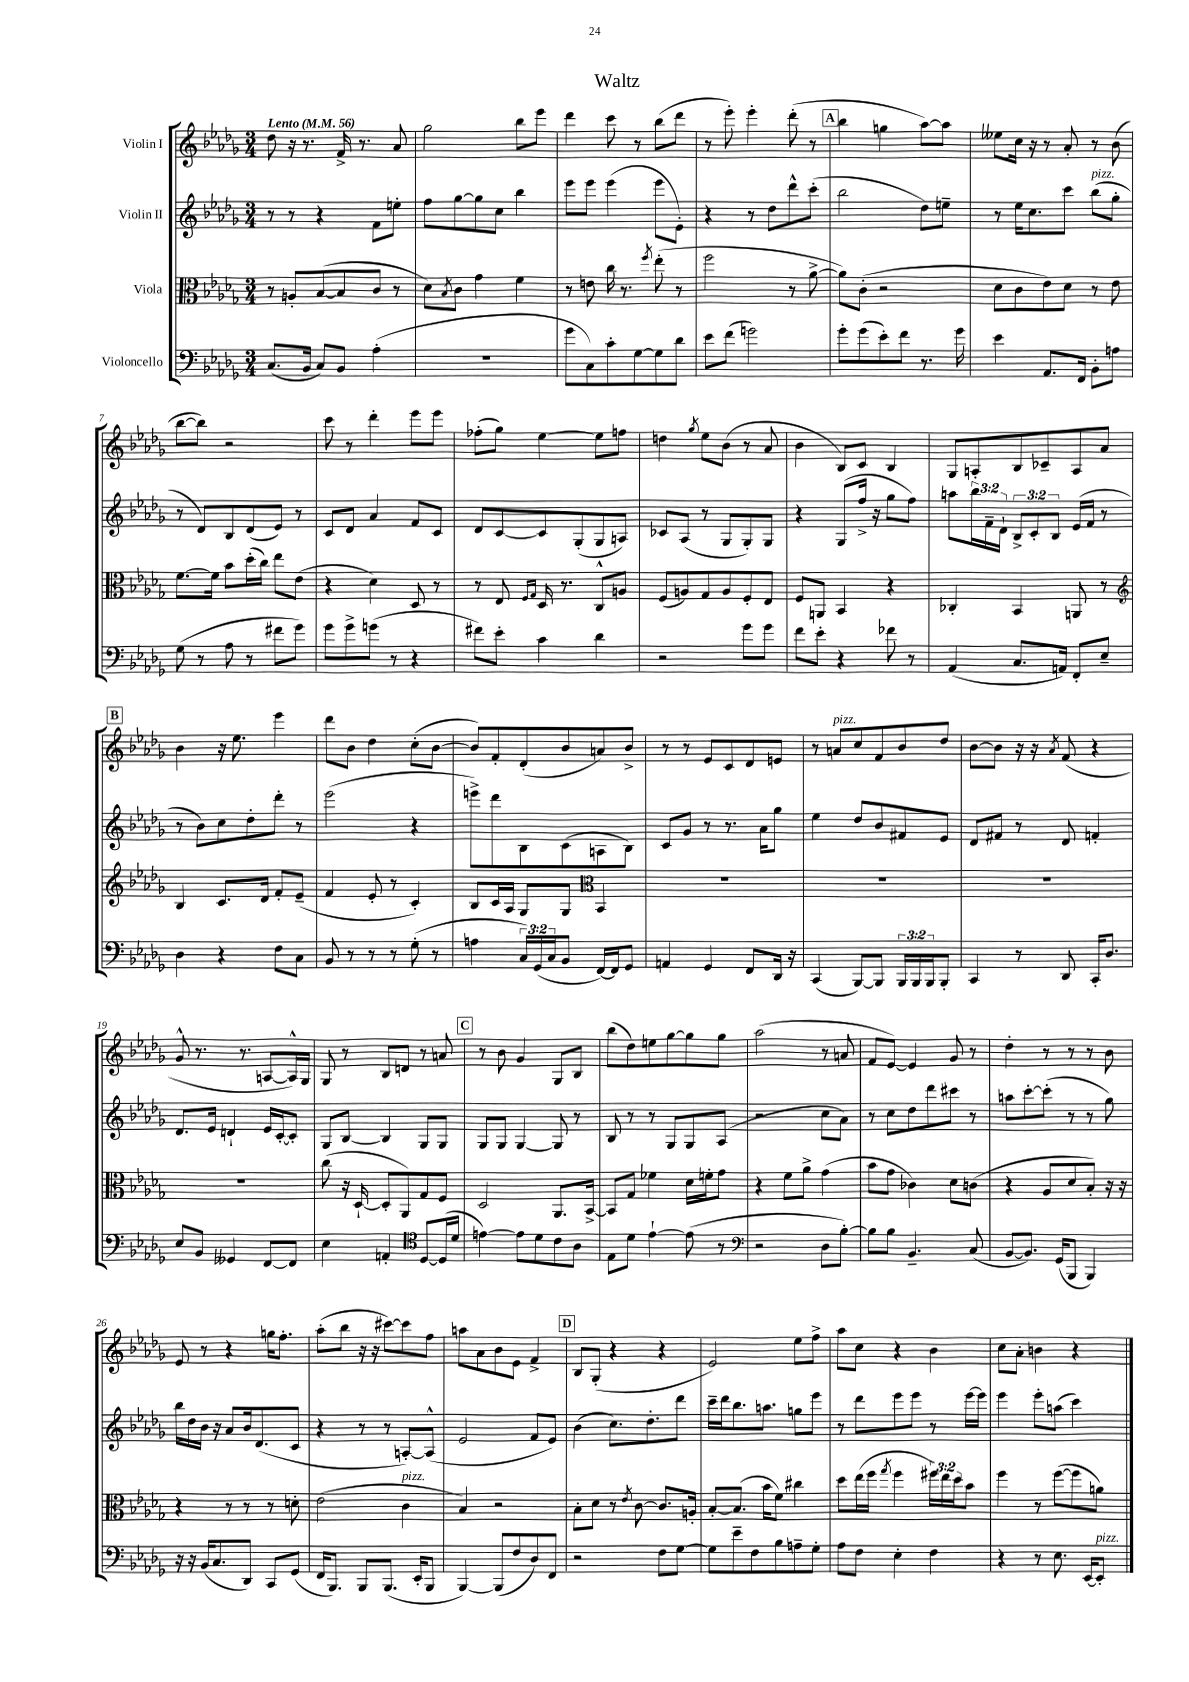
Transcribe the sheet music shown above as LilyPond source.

\header { title = "Waltz" }
<<
\new StaffGroup <<
\new Staff = "s0" \with { instrumentName = "Violin I" } {
    \clef treble \key des \major \numericTimeSignature \time 3/4 \tempo "Lento" 4 = 56
    des''8 r16 r8. f'16-> r8. aes'8 |
    ges''2 bes''8 ees'''8 |
    des'''4 c'''8 r8 bes''8( des'''8 |
    r8 ees'''8-.) ees'''4-. des'''8-.( r8 |
    \mark \markup { \box "A" } bes''4 g''4 aes''8~) aes''8 |
    eeses''8 c''16 r16 r8 aes'8-. r8 bes'8( |
    bes''8~ bes''8) r2 |
    c'''8 r8 des'''4-. ees'''8 ees'''8 |
    fes''8-.( ges''8) ees''4~ ees''8 f''8 |
    d''4 \acciaccatura { ges''8 } ees''8 bes'8( r8 aes'8 |
    bes'4 bes8) c'8 bes4 |
    ges8 a8-. bes8 ces'8-- a8 aes'8 |
    \mark \markup { \box "B" } bes'4 r16 ees''8. ees'''4 |
    des'''8 bes'8 des''4 c''8-.( bes'8~ |
    bes'8) f'8-. des'8-.( bes'8 a'8) bes'8-> |
    r8 r8 ees'8 c'8 des'8 e'8 |
    r8 a'8^\markup { \italic "pizz." } c''8 f'8 bes'8 des''8 |
    bes'8~ bes'8 r16 r16 \acciaccatura { aes'8 } f'8( r4 |
    ges'8-^ r8. r8. a8~ a16-^) ges16 |
    ges8 r8 bes8 d'8 r8 a'8 |
    \mark \markup { \box "C" } r8 bes'8 ges'4 ges8 bes8 |
    bes''8( des''8) e''8 ges''8~ ges''8 ges''8 |
    aes''2( r8 a'8 |
    f'8 ees'8~) ees'4 ges'8 r8 |
    des''4-. r8 r8 r8 bes'8 |
    ees'8 r8 r4 g''16 f''8.-. |
    aes''8-.( bes''8 r16 r16 cis'''8~) cis'''8 f''8 |
    a''8 aes'8 bes'8 ees'8 f'4-> |
    \mark \markup { \box "D" } bes8 ges8-.( r4 r4 |
    ees'2) ees''8 f''8-> |
    aes''8 c''8 r4 bes'4 |
    c''8 aes'8-. b'4 r4 \bar "|." |
}
\new Staff = "s1" \with { instrumentName = "Violin II" } {
    \clef treble \key des \major \numericTimeSignature \time 3/4 \override Staff.TupletNumber.text = #tuplet-number::calc-fraction-text
    r8 r8 r4 f'8 e''8-. |
    f''8 ges''8~ ges''8 c''8 bes''4 |
    ees'''8 ees'''8 ees'''4( ees'''8 ees'8-.) |
    r4 r8 des''8 des'''8-^ c'''8-.( |
    \mark \markup { \box "A" } bes''2 des''8) e''8-- |
    r8 ees''16 c''8. c'''8 bes''8^\markup { \italic "pizz." }( ges''8-. |
    r8 des'8) bes8 des'8( ees'8) r8 |
    c'8 des'8 aes'4 f'8 c'8 |
    des'8 c'8~ c'8 ges8-.( ges8 a8) |
    ces'8 aes8( r8 ges8 ges8-.) ges8 |
    r4 ges8( f''16-> r16 ges''8 f''8) |
    a''8 \tuplet 3/2 { bes''16 f'16-- des'16-! } \tuplet 3/2 { bes8-> c'8-. bes8 } ees'16( f'16 r8 |
    \mark \markup { \box "B" } r8 bes'8) c''8 des''8-. des'''8-. r8 |
    ees'''2( r4 |
    e'''8->) des'''8 bes8 c'8( a8 bes8) |
    c'8 ges'8 r8 r8. aes'16 ges''8 |
    ees''4 des''8 bes'8 fis'8 ees'8 |
    des'8 fis'8 r8 des'8 f'4-. |
    des'8. ees'16 d'4-! ees'16 c'16~-. c'8-. |
    ges8 bes8~ bes4 ges8 ges8 |
    \mark \markup { \box "C" } ges8 ges8 ges4~ ges8 r8 |
    bes8 r8 r8 ges8 ges8 aes8( |
    r2 c''8 aes'8) |
    r8 c''8 des''8 des'''8 cis'''8 r8 |
    a''8 c'''8~-. c'''8-.( r8 r8 ges''8) |
    bes''16 des''16 bes'16 r16 aes'8 bes'16 des'8.( c'8 |
    r4 r8 r8 a8~-.) a8-^( |
    ees'2 f'8 ees'8) |
    \mark \markup { \box "D" } bes'4( c''8.) des''8.-. des'''8 |
    c'''16-- des'''16 bes''8. a''8. g''8 ees'''8 |
    r8 des'''8 ees'''8 ees'''8 r8 ees'''16~ ees'''16 |
    ees'''4 ees'''8-. a''8( c'''4) \bar "|." |
}
\new Staff = "s2" \with { instrumentName = "Viola" } {
    \clef alto \key des \major \numericTimeSignature \time 3/4 \override Staff.TupletNumber.text = #tuplet-number::calc-fraction-text
    r8 a8-. bes8~( bes8 c'8 r8 |
    des'8) \acciaccatura { bes8 } c'8 ges'4 f'4 |
    r8 e'8 c''16 r8. \acciaccatura { f''8 } ees''8-.( r8 |
    f''2 r8 aes'8~-> |
    \mark \markup { \box "A" } aes'8) c'8-.( r2 |
    des'8 c'8 ees'8) des'8 r8 ees'8 |
    f'8.~ f'16 bes'8 des''16-.( c''16) ees''8 ees'8( |
    r4 des'4) des8 r8 |
    r8 ees8 \grace { f16 ges16 } des16 r8. c8-^ a8 |
    f8( a8) ges8 a8 f8-. ees8 |
    f8 a,8 bes,4 r4 |
    ces4-. bes,4 a,8 r8 |
    \mark \markup { \box "B" } \clef treble bes4 c'8. des'16 f'8-. ees'8--( |
    f'4 ees'8-. r8 c'4-.) |
    bes8 c'16 aes16 ges8 ges8 \clef alto bes,4 |
    R2. |
    R2. |
    R2. |
    R2. |
    c''8( r16 des16~-! des8-. aes,8) ges8 f8 |
    \mark \markup { \box "C" } des2 aes,8. bes,16~-> |
    bes,8 ges8 fes'4 des'16 f'16-. ges'8 |
    r4 f'8 aes'8-> ges'4( |
    bes'8 ges'8 ces'4) des'8 c'8( |
    r4 aes8 des'8 bes8-.) r16 r16 |
    r4 r8 r8 r8 d'8-. |
    ees'2( c'4^\markup { \italic "pizz." } |
    bes4) r2 |
    \mark \markup { \box "D" } bes8-. des'8 r8 \acciaccatura { ees'8 } c'8~ c'8. a16-. |
    bes8~-. bes8.( bes'16 f'8) cis''4 |
    des''8 ees''16( f''16 \acciaccatura { ges''8 } f''4 \tuplet 3/2 { fis''16) ees''16 des''16 } bes'8 |
    f''4 r8 f''8~( f''8 a'8) \bar "|." |
}
\new Staff = "s3" \with { instrumentName = "Violoncello" } {
    \clef bass \key des \major \numericTimeSignature \time 3/4 \override Staff.TupletNumber.text = #tuplet-number::calc-fraction-text
    c8.( bes,16 c8) bes,8 aes4-.( |
    R2. |
    ges'8 c8) c'8-. ges8~ ges8 des'8 |
    ees'8 f'8( g'2) |
    \mark \markup { \box "A" } ges'8-. ges'8( ees'8-.) f'8 r8. ges'16 |
    ees'4 aes,8. f,16 bes,8-. a8 |
    ges8( r8 aes8 r8 fis'8 ges'8) |
    ges'8 ges'8-> g'8( r8 r4 |
    fis'8) ees'8-. c'4 des'4 |
    r2 ges'8 ges'8 |
    f'8 ees'8-. r4 fes'8 r8 |
    aes,4( c8. a,16) f,8-. ees8-- |
    \mark \markup { \box "B" } des4 r4 f8 c8 |
    bes,8 r8 r8 r8 ges8-.( r8 |
    a4 \tuplet 3/2 { c16) ges,16( c16 } bes,8 f,16~) f,16 ges,8 |
    a,4 ges,4 f,8 des,16 r16 |
    c,4( bes,,8~) bes,,8 \tuplet 3/2 { bes,,16 bes,,16 bes,,16 } bes,,8-. |
    c,4 r8 des,8 c,16-. des8. |
    ees8 bes,8 geses,4 f,8~ f,8 |
    ees4 a,4-. \clef tenor des8~ des16( des'16 |
    \mark \markup { \box "C" } e'4~) e'8 des'8 c'8 aes8 |
    ees8 des'8 ees'4~-! ees'8( r8 |
    \clef bass r2 des8 bes8~-.) |
    bes8 bes8 bes,4.-- c8( |
    bes,8~ bes,8.) ges,16( bes,,8 bes,,4) |
    r16 r16 bes,16( c8. des,8) c,8 ges,8( |
    f,16 bes,,8.) bes,,8 bes,,8.( ees,16-. bes,,8 |
    bes,,4~) bes,,8( f8 des8) f,8 |
    \mark \markup { \box "D" } r2 f8 ges8~ |
    ges8 ees'8-- f8 bes8 a8-- ges8-. |
    aes8 f8 ees4-. f4 |
    r4 r8 ees8. ees,16~ ees,8-.^\markup { \italic "pizz." } \bar "|." |
}
>>
>>
